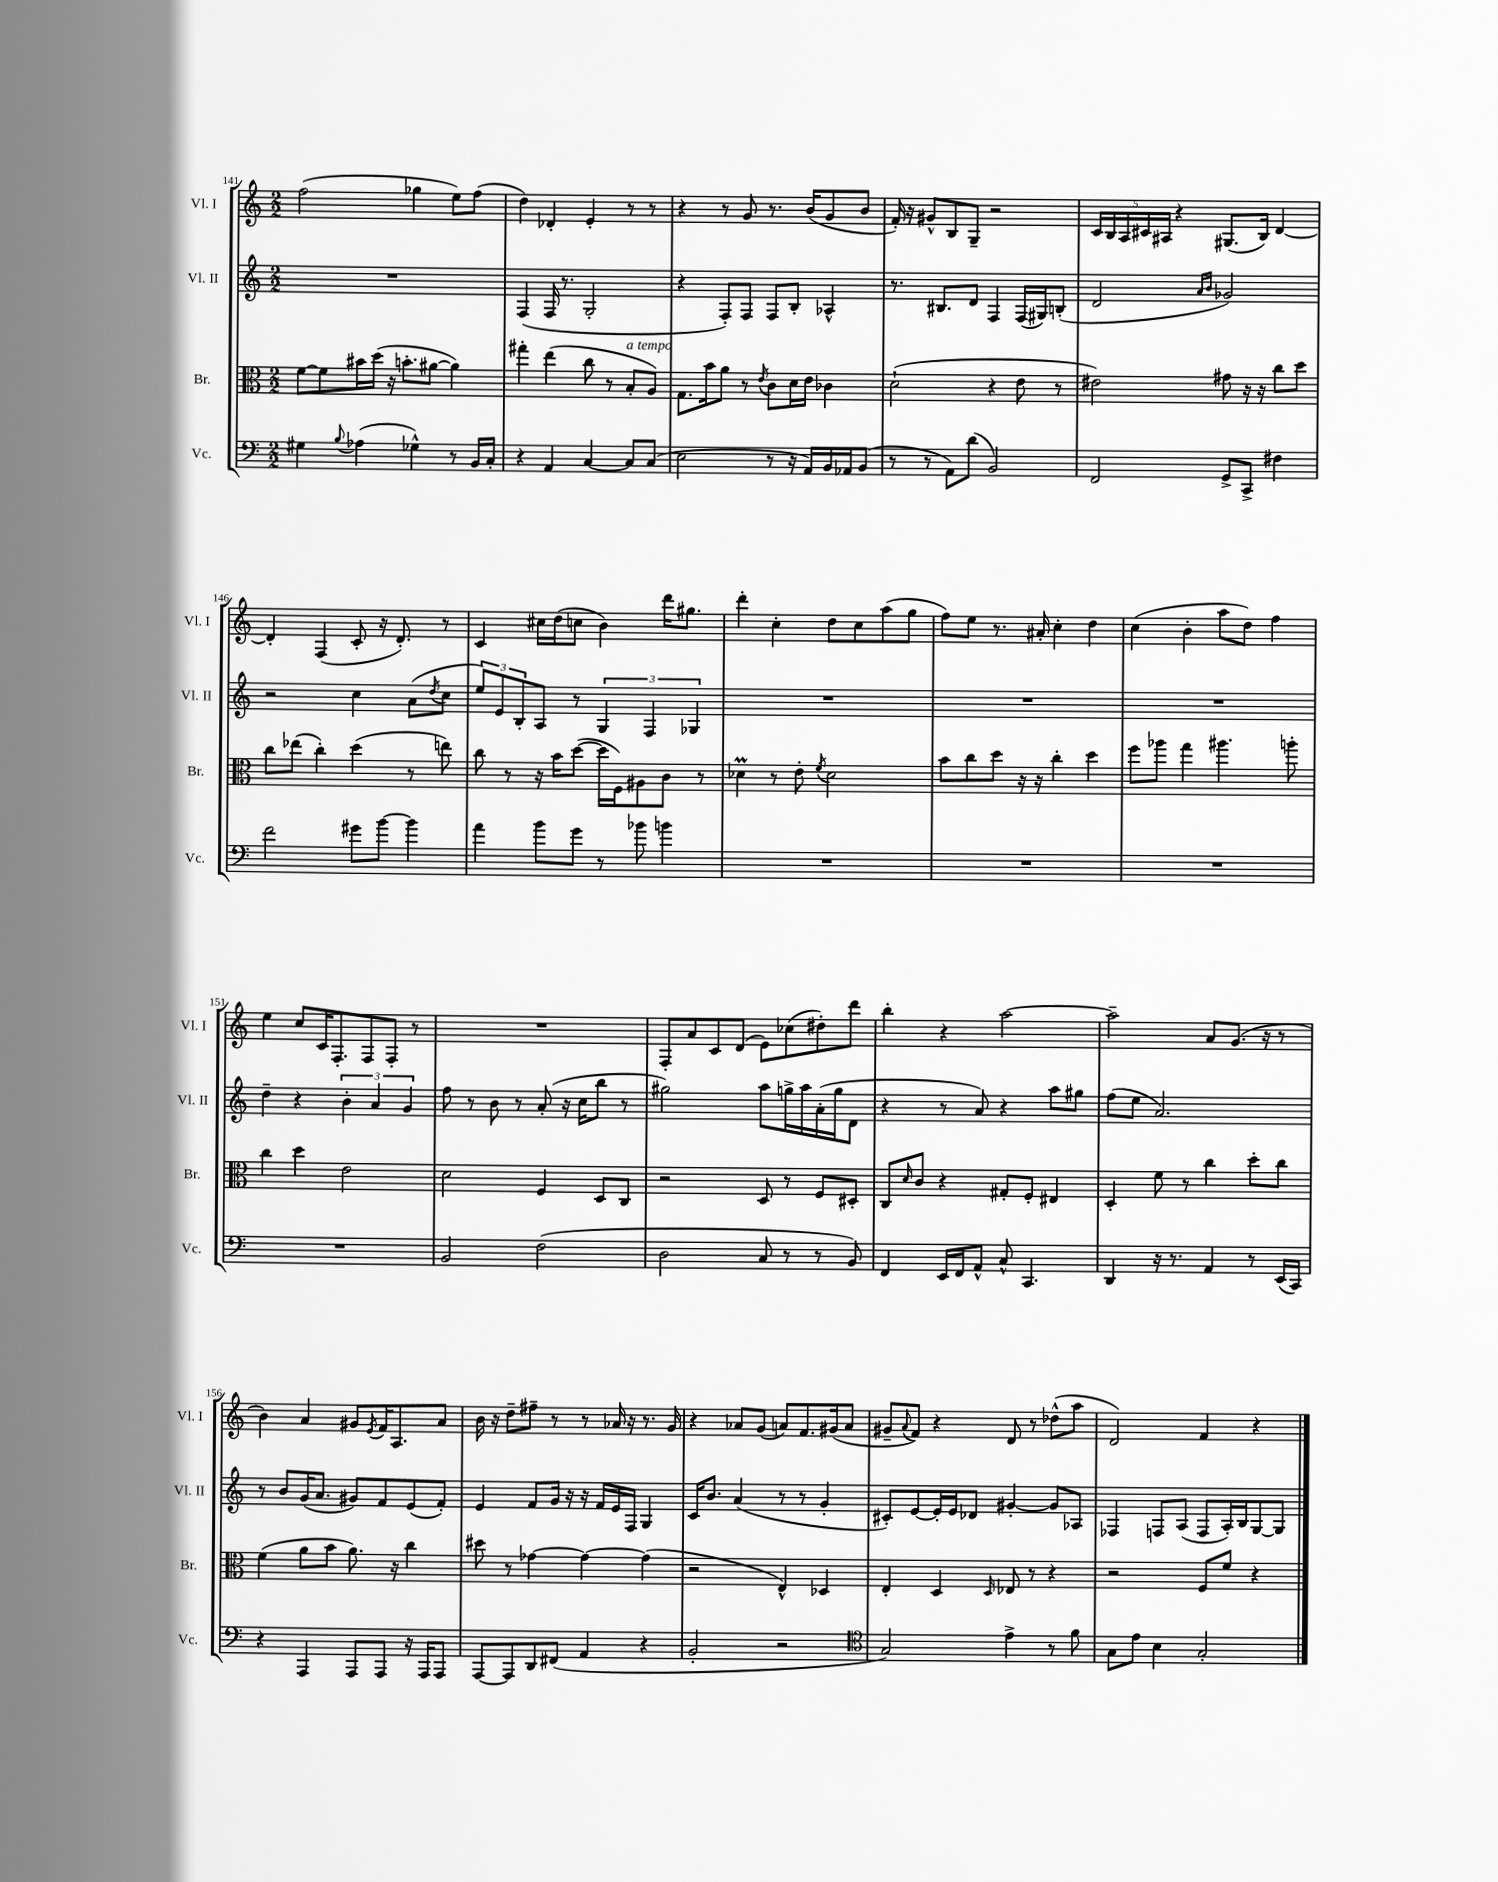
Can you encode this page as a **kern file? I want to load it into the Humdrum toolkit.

**kern	**kern	**kern	**kern
*part4	*part3	*part2	*part1
*staff4	*staff3	*staff2	*staff1
*I"Vc.	*I"Br.	*I"Vl. II	*I"Vl. I
*I'Vc.	*I'Br.	*I'Vl. II	*I'Vl. I
*clefF4	*clefC3	*clefG2	*clefG2
*k[]	*k[]	*k[]	*k[]
*M2/2	*M2/2	*M2/2	*M2/2
=141	=141	=141	=141
4G#X\	[8f\L	1r	(2ff\
.	8f\]	.	.
8qqB/	.	.	.
(4A-X\	16b#X\L	.	.
.	(16dd\JJ	.	.
.	16r	.	.
.	8.bn'\L	.	.
4G-X^^\)	.	.	4gg-X\
.	[8a#X\J	.	.
8r	4a#\])	.	8ee\L)
16BB/LL	.	.	(8ff\J
16C'/JJ	.	.	.
=142	=142	=142	=142
4r	4gg#X'\	(4F/	4dd\)
4AA/	(4ee\	16F/	4d-X'/
.	.	8.r	.
[4C/	8cc\	2G'/	4e'/
.	8r	.	.
!	!LO:TX:a:i:t=a tempo	!	!
8C/L]	8B'/L	.	8r
(8C/J	8A/J)	.	8r
=143	=143	=143	=143
2E\	8.G\L	4r	4r
.	16b\k	.	.
.	8a\J	8F'/L)	8r
.	8r	8F/J	8g/
.	8qe/	.	.
8r	8c\L	8F/L	8.r
16r	16d\L	8B'/J	.
16AA/LL)	16e\JJ	.	(16b/KL
16BB/	4c-X\	4A-X^^/	8g/
16AA-X/J	.	.	.
(8BB/J	.	.	8b/J
=144	=144	=144	=144
8r	(2d`\	8.r	16f'/)
.	.	.	16r
8r	.	.	8g#X^^/L
.	.	8.B#X/L	.
8AA\L)	.	.	8B/
(8d\J	.	8d/J	8G~/J
2BB/)	4r	4F/	2r
.	8e\	(16F/LL	.
.	.	16G#X/J)	.
.	8r	(8Bn'/J	.
=145	=145	=145	=145
2FF/	2e#X\)	2d/	20c/LL
.	.	.	20B/
.	.	.	20A/
.	.	.	20c#X/
.	.	.	20A#X/JJ
.	.	.	4r
.	.	16qqa/LL	.
.	.	16qqb/JJ	.
8GG^/L	8g#X\	2g-X/)	(8.G#X/L
8CC^/J	16r	.	.
.	16r	.	16B/Jk)
4F#X\	8cc\L	.	[4d/
.	8dd\J	.	.
!!LO:LB:g=z
=146	=146	=146	=146
2f\	8cc\L	2r	4d'/]
.	(8ee-X\J	.	.
.	4cc'\)	.	(4F/
8g#X\L	(4dd\	4cc\	8c'/
[8b\J	.	.	16r
.	.	.	8.d'/)
4b\]	8r	(8a\L	.
.	.	8qdd/	.
.	8een\)	8cc\J	8r
=147	=147	=147	=147
4a\	8cc\	12ee/L)	4c/
.	.	12e/	.
.	8r	.	.
.	.	12B'/	.
8b\L	16r	8A/J	16cc#X\LL
.	16b\KL	.	(16dd\J
8g\J	([8dd\J	8r	8ccn\J
8r	16dd\LL]	6G/	4b\)
.	16F\J)	.	.
8b-X\	8A#X\	.	.
.	.	6F/	.
4bn\	8c\J	.	16ddd\KL
.	.	.	8.gg#X\J
.	.	6G-X/	.
.	8r	.	.
=148	=148	=148	=148
1r	4d-XM\	1r	4ddd'\
.	8r	.	4cc'\
.	8e'\	.	.
.	8qf/	.	.
.	2d-\	.	8dd\L
.	.	.	8cc\
.	.	.	(8aa\
.	.	.	8gg\J
=149	=149	=149	=149
1r	8b\L	1r	8ff\L)
.	8cc\	.	8ee\J
.	8dd\J	.	8.r
.	16r	.	.
.	16r	.	16a#X'/
.	4cc'\	.	4cc'\
.	4dd\	.	4dd\
=150	=150	=150	=150
1r	8ff\L	1r	(4cc\
.	8aa-X\J	.	.
.	4gg\	.	4b'\
.	4.aa#X\	.	8aa\L
.	.	.	8dd\J)
.	.	.	4ff\
.	8aan'\	.	.
!!LO:LB:g=z
=151	=151	=151	=151
1r	4cc\	4dd~\	4ee\
.	4dd\	4r	8cc/L
.	.	.	16c/K
.	.	.	8.F'/
.	2e\	6b'\	.
.	.	.	8F/
.	.	6a/	.
.	.	.	8F'/J
.	.	6g/	.
.	.	.	8r
=152	=152	=152	=152
2BB/	2d\	8ff\	1r
.	.	8r	.
.	.	8b\	.
.	.	8r	.
(2F\	4F/	(8a'/	.
.	.	16r	.
.	.	16cc\KL	.
.	8D/L	8bb\J	.
.	8C/J	8r	.
=153	=153	=153	=153
2D\	2r	2gg#X\)	8F'/L
.	.	.	8a/
.	.	.	8c/
.	.	.	(8d/J
8C/	8D/	8aa\L	8e\L)
8r	8r	16ggn^\L	(8cc-X\
.	.	16aa\	.
8r	8F/L	(16a'\	8dd#X'\)
.	.	16gg\J	.
8BB/)	8D#X'/J	8d\J	8ddd\J
=154	=154	=154	=154
4FF/	8C/L	4r	4bb'\
.	16qqd/	.	.
.	8c/J	.	.
16EE/LL	4r	8r	4r
16FF/J	.	.	.
8AA^^/J	.	8a/)	.
8C^^/	8G#X'/L	4r	[2aa\
4.CC/	8F'/J	.	.
.	4E#X/	8aa\L	.
.	.	8gg#X\J	.
=155	=155	=155	=155
4DD/	4D'/	(8ff\L	2aa~\]
.	.	8ee\J	.
16r	8f\	2.a/)	.
8.r	.	.	.
.	8r	.	.
4AA/	4cc\	.	8a/L
.	.	.	(8.g/J
8r	8dd'\L	.	.
.	.	.	16r
(16EE/LL	8cc\J	.	8r
16CC/JJ)	.	.	.
!!LO:LB:g=z
=156	=156	=156	=156
4r	(4f\	8r	4b\)
.	.	8b/L	.
4AAA/	8a\L	(16g/K	4a/
.	.	8.a/J	.
.	8b\J	.	.
8AAA/L	8.a\)	8g#X/L)	8g#X/L
.	.	.	8qe/
8AAA/J	.	8f/	16f/K
.	16r	.	8.A/
16r	4cc\	(8e/	.
16AAA/KL	.	.	.
8AAA/J	.	8f'/J)	8a/J
=157	=157	=157	=157
[8AAA/L	8dd#X\	4e/	16b\
.	.	.	16r
8AAA/]	8r	.	8dd~\L
8DD/	[4g-X\	8f/L	8ff#X~\J
(8FF#X/J	.	16g/Jk	8r
.	.	16r	.
4AA/	4g-\_	16r	8r
.	.	16f/LL	.
.	.	16e/	16a-X/
.	.	16F/JJ	16r
4r	(4g-\]	4G/	8.r
.	.	.	16g/
=158	=158	=158	=158
2BB'/	2r	16c/KL	4r
.	.	8.b/J	.
.	.	(4a/	8a-X/L
.	.	.	(8g/J
2r	4E^^/)	8r	8an/L)
.	.	8r	8.f/
.	4D-X/	4g'/	.
.	.	.	(16g#X/k
.	.	.	8a/J
=159	=159	=159	=159
*clefC4	*	*	*
2G/)	4E'/	8c#X'/L)	8g#X~/L
.	.	.	8qqa/
.	.	[8e/	8f/J)
.	4D/	16e'/L]	4r
.	.	16e/J	.
.	.	8d-X/J	.
.	16qqD/	.	.
4e^\	8E-X/	[4g#X'/	8d/
.	8r	.	8r
8r	4r	8g#/L]	(8dd-X^^\L
8f\	.	8A-X/J	8aa\J
=160	=160	=160	=160
8G\L	2r	4F-X/	2d/)
8e\J	.	.	.
4B\	.	8Fn/L	.
.	.	(8A/J	.
2G'/	8F/L	8F/L	4f/
.	8f/J	16A'/L)	.
.	.	16B/J	.
.	4r	[8G/	4r
.	.	8G/J]	.
==	==	==	==
*-	*-	*-	*-
